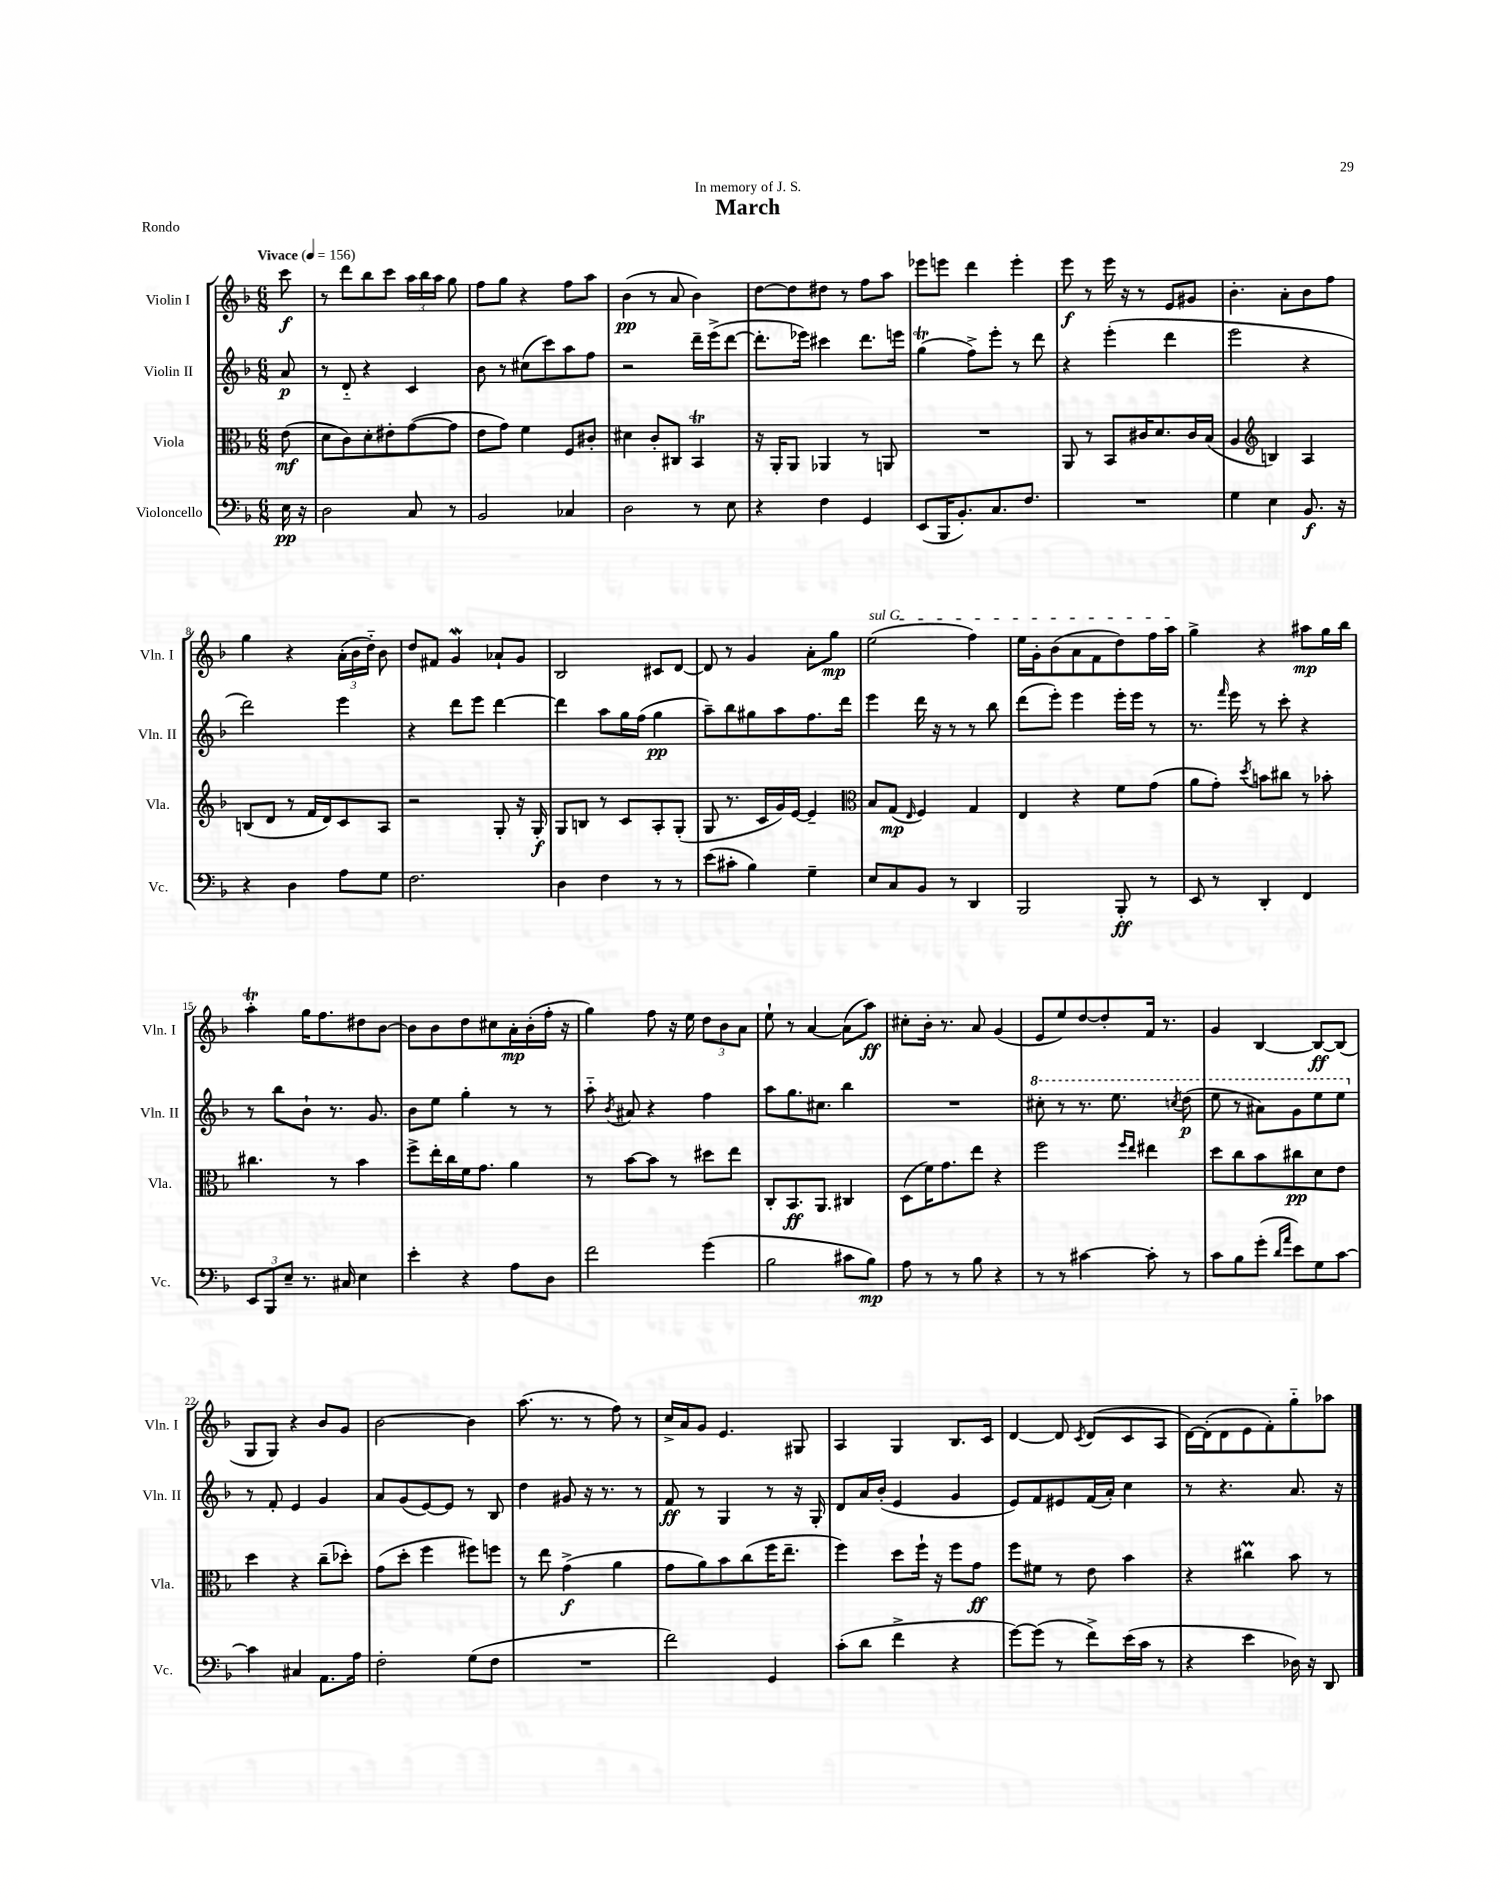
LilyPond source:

\header { title = "March" dedication = "In memory of J. S." piece = "Rondo" }
<<
\new StaffGroup <<
\new Staff = "s0" \with { instrumentName = "Violin I" shortInstrumentName = "Vln. I" } {
    \clef treble \key f \major \numericTimeSignature \time 6/8 \partial 8 \tempo "Vivace" 4 = 156
    \autoBeamOff c'''8\f |
    r8 d'''8[ bes''8 c'''8] \tuplet 3/2 { a''16[ bes''16 a''16] } g''8 |
    f''8[ g''8] r4 f''8[ a''8] |
    bes'4\pp( r8 a'8 bes'4) |
    d''8[~ d''8 dis''8] r8 f''8[ a''8] |
    ees'''8[ e'''8] d'''4 e'''4-. |
    e'''8\f r8 e'''16 r16 r8 e'8[ gis'8] |
    bes'4.-. a'8[-. bes'8 f''8] |
    g''4 r4 \tuplet 3/2 { a'16[-.( bes'16 d''16]-_) } bes'8 |
    d''8[ fis'8] g'4\mordent aes'8[-! g'8] |
    bes2 cis'8[ d'8]~ |
    d'8 r8 g'4 a'8[-. g''8]\mp |
    \once \override TextSpanner.bound-details.left.text = \markup { \italic "sul G" } e''2\startTextSpan( f''4) |
    e''16[ g'16-. bes'8( a'8 f'8 d''8) f''16 a''16]\stopTextSpan |
    g''4-> r4 ais''8[\mp g''16 bes''16] |
    a''4-.\trill g''16[ f''8. dis''8 bes'8]~ |
    bes'8[ bes'8 d''8 cis''8 a'16-.\mp bes'16-.( f''16]-. r16 |
    g''4) f''8 r16 e''16 \tuplet 3/2 { d''8[ bes'8 a'8] } |
    e''8-! r8 a'4~ a'8[( a''8]\ff) |
    cis''8[-. bes'16]-. r8. a'8 g'4( |
    e'8[ e''8) d''8~ d''8-. f'16] r8. |
    g'4 bes4~ bes8[~\ff bes8]( |
    g8[ g8]) r4 bes'8[ g'8] |
    bes'2~ bes'4 |
    a''8.( r8. r8 f''8) r8 |
    c''16[-> a'16 g'8] e'4. gis8 |
    a4 g4 bes8.[ c'16] |
    d'4~ d'8 \acciaccatura { c'8 } d'8[( c'8 a8] |
    d'16[~) d'16-.( d'8 e'8 f'8-.) g''8-_ aes''8] \bar "|." |
}
\new Staff = "s1" \with { instrumentName = "Violin II" shortInstrumentName = "Vln. II" } {
    \clef treble \key f \major \numericTimeSignature \time 6/8 \partial 8
    \autoBeamOff a'8\p |
    r8 d'8-_ r4 c'4 |
    bes'8 r8 cis''8[( c'''8) a''8 f''8] |
    r2 d'''16[-- e'''16->( d'''8]~ |
    d'''8.[-. ees'''16]) cis'''4 d'''8.[ e'''16] |
    g''4\trill( f''8[->) e'''8]-. r8 d'''8 |
    r4 e'''4-.( d'''4 |
    e'''2 r4 |
    d'''2) e'''4 |
    r4 d'''8[ e'''8] d'''4~ |
    d'''4 a''8[ g''16 f''16]( g''4\pp |
    a''8[--) bes''8 gis''8 a''8 f''8. d'''16] |
    e'''4 d'''16 r16 r8 r8 bes''8 |
    d'''8[( e'''8]-.) e'''4 e'''16[-. e'''16] r8 |
    r8. \grace { f'''16 } e'''16 r8 c'''8-. r4 |
    r8 bes''8[ bes'8]-! r8. g'8. |
    bes'8[ e''8] g''4-. r8 r8 |
    a''8-_ \acciaccatura { bes'8 } ais'8 r4 f''4 |
    a''8[ g''8. cis''8.] bes''4 |
    R2. |
    \ottava #1 cis'''8-. r8 r8. e'''8. \acciaccatura { c'''8 } d'''8\p( |
    e'''8 r8 ais''8[) g''8 e'''8 e'''8] \ottava #0 |
    r8 f'8-. e'4 g'4 |
    a'8[ g'8( e'8~) e'8] r8 bes8 |
    d''4 gis'8 r16 r8. r8 |
    f'8\ff r8 g4 r8 r16 g16-. |
    d'8[ a'16 bes'16]-.( e'4 g'4 |
    e'8[) f'8 eis'8 f'16( a'16]-.) c''4 |
    r8 r4. a'8. r16 \bar "|." |
}
\new Staff = "s2" \with { instrumentName = "Viola" shortInstrumentName = "Vla." } {
    \clef alto \key f \major \numericTimeSignature \time 6/8 \partial 8
    \autoBeamOff e'8\mf( |
    d'8[ c'8) d'8-. eis'8-. g'8~( g'8] |
    e'8[ g'8]) f'4 f8[ cis'8]-. |
    dis'4 c'8[-. cis8] bes,4\trill |
    r16 a,16[-. a,8] aes,4 r8 a,8 |
    R2. |
    a,8 r8 bes,8[ cis'16 d'8. cis'16 bes16]( |
    a4 \clef treble b4) a4 |
    b8[( d'8] r8 f'16[ d'16) c'8 a8] |
    r2 g8-. r16 g16-.\f |
    g8[ b8] r8 c'8[ a8-. g8]-.( |
    g8 r8. c'16[ g'16) e'16]~ e'4-- |
    \clef alto bes8[ g8]\mp( \grace { e16 } f4) g4 |
    e4 r4 f'8[ g'8]( |
    a'8[ g'8]-.) \acciaccatura { d''8 } b'8[ cis''8] r8 bes'8-. |
    cis''4. r8 bes'4 |
    f''8[-> e''16-. c''16 f'16 g'8.] a'4 |
    r8 bes'8[~ bes'8] r8 dis''8[ e''8] |
    c8[-. bes,8.\ff a,8.] cis4 |
    d8[( f'16) g'8. e''8] r4 |
    f''2 \grace { f''16[ e''16] } eis''4 |
    d''8[ c''8 bes'8 cis''8\pp d'8 e'8] |
    d''4 r4 c''8[--( des''8]-.) |
    g'8[( d''8]-. f''4 fis''8[) f''8] |
    r8 e''8 g'4->\f( a'4 |
    g'8[ a'8) bes'8 c''8( f''16 e''8.]-- |
    f''4) d''8[ f''16]-! r16 f''8[ g'8]\ff |
    f''8[ fis'8] r8 e'8 bes'4 |
    r4 cis''4\prall bes'8 r8 \bar "|." |
}
\new Staff = "s3" \with { instrumentName = "Violoncello" shortInstrumentName = "Vc." } {
    \clef bass \key f \major \numericTimeSignature \time 6/8 \partial 8
    \autoBeamOff e16\pp r16 |
    d2 c8 r8 |
    bes,2 ces4 |
    d2 r8 e8 |
    r4 f4 g,4 |
    e,8[( bes,,16 bes,8.-.) c8. f8.] |
    R2. |
    g4 e4 bes,8.\f r16 |
    r4 d4 a8[ g8] |
    f2. |
    d4 f4 r8 r8 |
    e'8[( cis'8]-. bes4) g4-- |
    e8[ c8 bes,8] r8 d,4 |
    bes,,2 bes,,8-.\ff r8 |
    e,8 r8 d,4-. f,4 |
    \tuplet 3/2 { e,8[ bes,,8 e8]-- } r8. cis16 e4 |
    e'4-. r4 a8[ d8] |
    f'2 g'4( |
    bes2 cis'8[ bes8]\mp) |
    a8 r8 r8 bes8 r4 |
    r8 r8 cis'4~ cis'8-. r8 |
    c'8[ bes8 g'8]-.( \grace { d'16[ a'16] } e'8[) g8 c'8]~ |
    c'4 cis4 a,8.[ a16] |
    f2-. g8[( f8] |
    R2. |
    f'2) g,4 |
    c'8[-.( d'8] f'4-> r4 |
    g'8[~) g'8]( r8 f'8[->) e'16( c'16] r8 |
    r4 e'4 des16) r16 d,8 \bar "|." |
}
>>
>>
